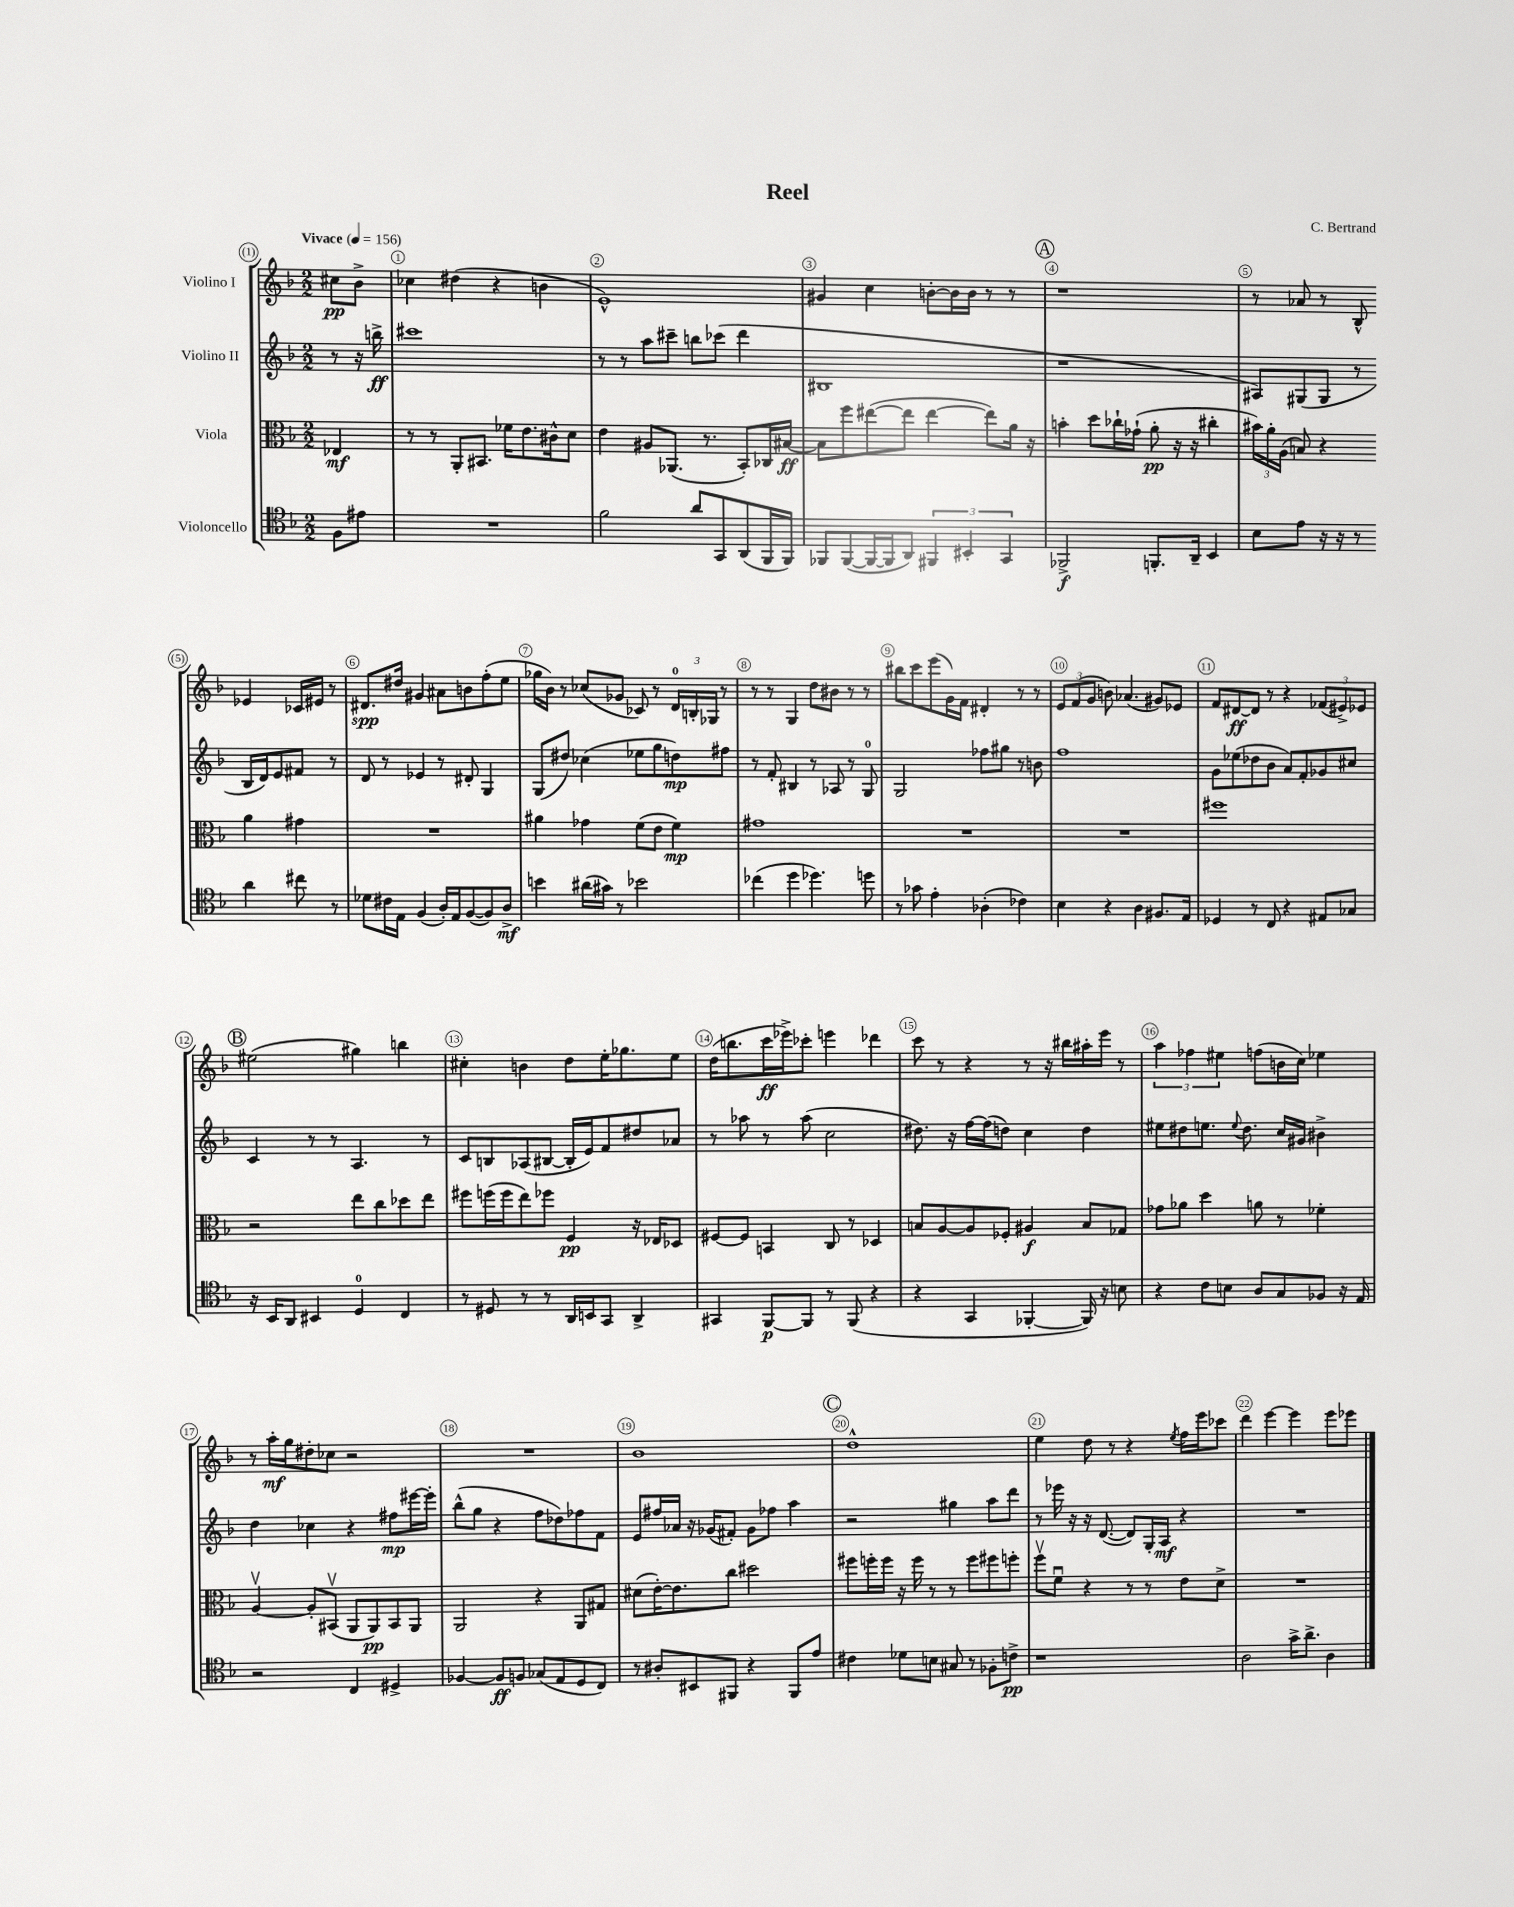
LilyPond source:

\header { title = "Reel" composer = "C. Bertrand" }
<<
\new StaffGroup <<
\new Staff = "s0" \with { instrumentName = "Violino I" } {
    \clef treble \key f \major \numericTimeSignature \time 2/2 \partial 4 \tempo "Vivace" 4 = 156
    \autoBeamOff cis''8[\pp bes'8]-> |
    ces''4 dis''4( r4 b'4 |
    e'1-^) |
    gis'4 c''4 b'8[~-. b'16 b'16] r8 r8 |
    \mark \markup { \circle "A" } r1 |
    r8 aes'8 r8 bes8-^ ees'4 ces'16[ eis'16] r8 |
    dis'8.[\spp dis''16] gis'4 ais'8[ b'8 f''8-.( e''8] |
    ges''16[ bes'16]) r8 ces''8[( ges'8] ces'8) r8 \tuplet 3/2 { d'16[-0 b16-. ges16] } r8 |
    r8 r8 g4 d''8[ bis'8] r8 r8 |
    bis''8[ c'''8 e'''8( g'16) f'16] dis'4-. r8 r8 |
    \tuplet 3/2 { e'8[ f'8( g'8] } b'8) aes'4.( gis'8[) ees'8] |
    f'8[ dis'8~\ff dis'8] r8 r4 \tuplet 3/2 { fes'8[( eis'8->) ees'8] } |
    \mark \markup { \circle "B" } eis''2( gis''4) b''4 |
    cis''4-. b'4 d''8[ e''16-. ges''8. e''8] |
    d''16[( b''8. c'''16\ff ees'''16->) ces'''8]-. e'''4 des'''4 |
    c'''8 r8 r4 r8 r16 bis''16[ ais''16-. e'''16] r8 |
    \tuplet 3/2 { a''4 fes''4 eis''4 } f''8[( b'16 c''16]) ees''4 |
    r8 a''16[-.\mf g''16 dis''8-. ces''8] r2 |
    R1 |
    bes'1 |
    \mark \markup { \circle "C" } d''1-^ |
    e''4 d''8 r8 r4 \acciaccatura { e''8 } f''16[ e'''16 ces'''8] |
    d'''4 e'''4~ e'''4 e'''8[ ees'''8] \bar "|." |
}
\new Staff = "s1" \with { instrumentName = "Violino II" } {
    \clef treble \key f \major \numericTimeSignature \time 2/2 \partial 4
    \autoBeamOff r8 r16 b''16->\ff |
    cis'''1 |
    r8 r8 a''8[ cis'''8]-- b''8[ ces'''8]( d'''4 |
    bis1 |
    \mark \markup { \circle "A" } r1 |
    ais8[) gis8( gis8] r8 bes16[ d'16) e'8 fis'8] r8 |
    d'8 r8 ees'4 r8 dis'8-. g4 |
    g8[( dis''8]) ces''4( ees''8[ g''8 d''8\mp) fis''8] |
    r8 f'8-. bis4 r8 aes8 r8 g8-0 |
    g2 fes''8[ gis''8] r8 b'8 |
    f''1 |
    g'8[ ees''8( des''8 bes'8] a'8[) f'8-. ges'8 cis''8] |
    \mark \markup { \circle "B" } c'4 r8 r8 a4. r8 |
    c'8[ b8 aes8( bis8]~ bis16[-. e'16) f'8 dis''8 aes'8] |
    r8 aes''8 r8 aes''8( c''2 |
    dis''8.) r16 f''16[~ f''16( d''8]) c''4 d''4 |
    eis''8[ dis''8 e''8.] \appoggiatura { e''8 } dis''8. c''16[ gis'16] bis'4-> |
    d''4 ces''4 r4 fis''8[\mp eis'''16~ eis'''16]-. |
    bes''8[-^( g''8] r4 f''8[ des''8) fes''8 f'8] |
    e'8[ fis''16 aes'16] r16 ges'16[( fis'8]-.) ges'8[ fes''8] a''4 |
    \mark \markup { \circle "C" } r2 gis''4 a''8[ d'''8] |
    r8 ees'''16 r16 r16 d'8.~( d'8[) g16-. a16]\mf r4 |
    R1 \bar "|." |
}
\new Staff = "s2" \with { instrumentName = "Viola" } {
    \clef alto \key f \major \numericTimeSignature \time 2/2 \partial 4
    \autoBeamOff ees4\mf |
    r8 r8 a,8[-. bis,8.] fes'16[ e'8. cis'16-^ d'8] |
    e'4 ais8[ aes,8.]( r8. bes,8[-.) ces16 bis16]~\ff |
    bis8[ f''8 eis''8~( eis''8] eis''4~ eis''8[) a'16] r16 |
    \mark \markup { \circle "A" } b'4-. d''8[ ces''16-! ges'16]-!( a'8-.\pp r16 r16 cis''4-. |
    \tuplet 3/2 { bis'16[) a'16-. a16]( } b8) r4 a'4 gis'4 |
    R1 |
    ais'4 ges'4 f'8[( e'8] f'4\mp) |
    gis'1 |
    R1 |
    R1 |
    fis''1 |
    \mark \markup { \circle "B" } r2 e''8[ c''8 des''8 e''8] |
    fis''8[ f''16( f''16 e''8) fes''8] f4\pp r16 ees16[ des8] |
    fis8[~ fis8] b,4 c8 r8 des4 |
    b8[ a8~ a8 fes8]-. ais4\f b8[ ges8] |
    ges'8[ aes'8] d''4 a'8 r8 fes'4-. |
    a4~\upbow a8[-. bis,8]\upbow( a,8[ a,8\pp) bis,8 a,8] |
    a,2 r4 a,8[ gis8] |
    dis'8[( e'16~-.) e'8. c''8] dis''2 |
    \mark \markup { \circle "C" } fis''8[ f''16-. f''16] r16 f''16 r8 r8 f''8[ fis''8 f''8]-. |
    f''8[\upbow f'8]\downbow r4 r8 r8 e'8[ d'8]-> |
    R1 \bar "|." |
}
\new Staff = "s3" \with { instrumentName = "Violoncello" } {
    \clef tenor \key f \major \numericTimeSignature \time 2/2 \partial 4
    \autoBeamOff f8[ eis'8] |
    R1 |
    f'2 a'8[ g,8 a,8( f,16 f,16]) |
    fes,8[ fes,8~( fes,16~ fes,16 a,8]) \tuplet 3/2 { fis,4 bis,4-. g,4 } |
    \mark \markup { \circle "A" } fes,2->\f f,8.[-. a,16]-- bes,4 |
    bes8[ e'8] r16 r16 r8 a'4 cis''8 r8 |
    des'8[ cis'16 e16] f4( a16[-.) e16 f8~( f8) a8]->\mf |
    b'4 ais'16[( gis'16]) r8 bes'2 |
    ces''4( d''4 des''4.) d''8 |
    r8 ges'8 e'4-. aes4-.( ces'4) |
    bes4 r4 a4 fis8.[ e16] |
    des4 r8 c8 r4 eis8[ ges8] |
    \mark \markup { \circle "B" } r16 bes,16[ a,8] bis,4 d4-0 c4 |
    r8 dis8 r8 r8 a,16[ b,16 g,8] a,4-> |
    gis,4 f,8[~\p f,8] r8 f,8( r4 |
    r4 g,4 fes,4~-. fes,16) r16 b8 |
    r4 c'8[ b8] a8[ g8 fes8] r16 e16 |
    r2 c4 dis4-> |
    fes4~ fes8[\ff f8] ges8[( e8 d8 c8]) |
    r8 ais8[-. bis,8 fis,8] r4 fis,8[ e'8] |
    \mark \markup { \circle "C" } cis'4 des'8[ b8] gis8 r8 fes8[-. c'8]->\pp |
    r1 |
    a2 g'16[-> a'8.]-> a4 \bar "|." |
}
>>
>>
\layout { \context { \Score \override BarNumber.break-visibility = ##(#f #t #t) barNumberVisibility = #all-bar-numbers-visible \override BarNumber.stencil = #(make-stencil-circler 0.1 0.3 ly:text-interface::print) } }
